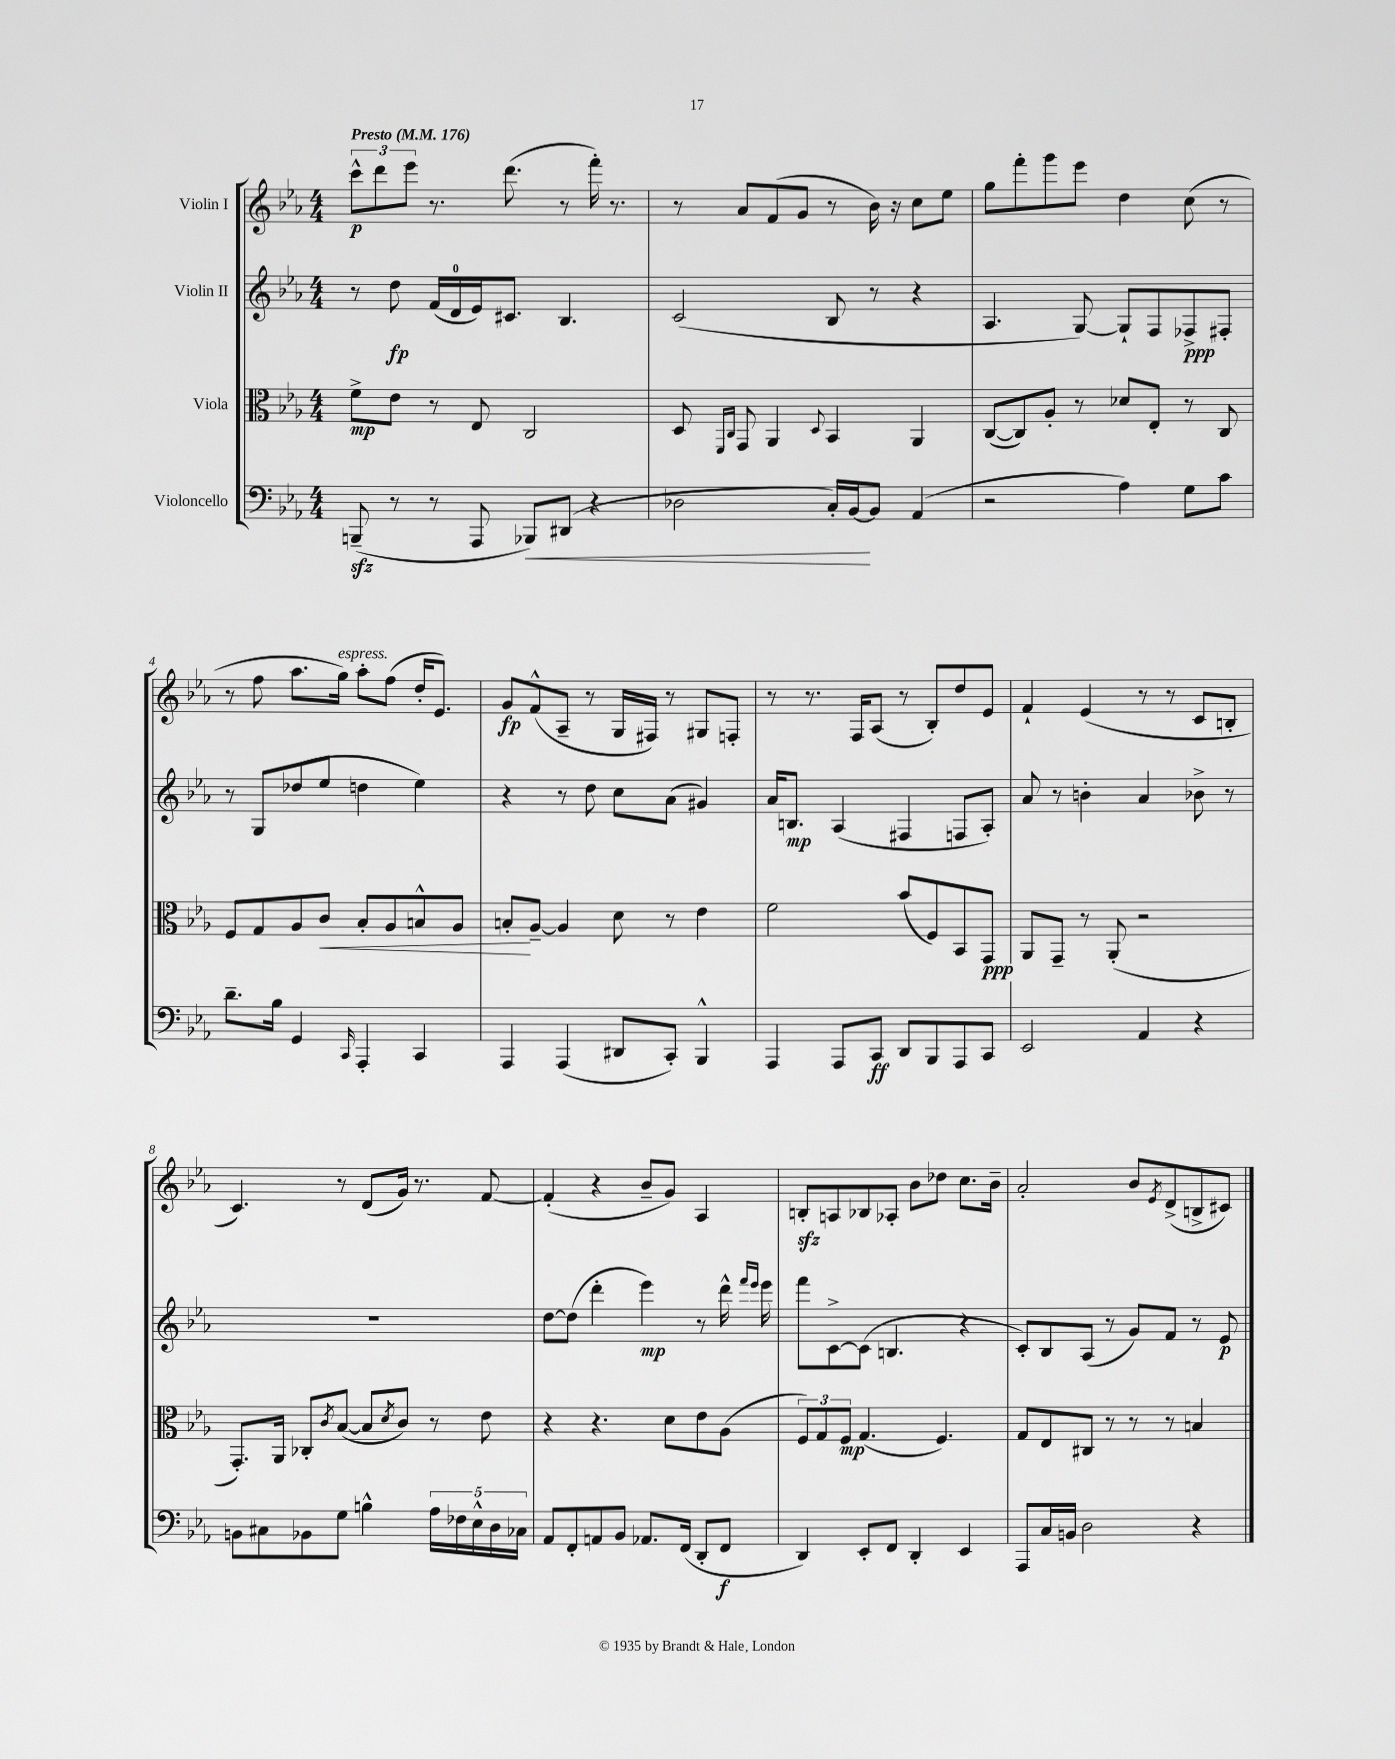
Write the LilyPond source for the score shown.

<<
\new StaffGroup <<
\new Staff = "s0" \with { instrumentName = "Violin I" } {
    \clef treble \key ees \major \numericTimeSignature \time 4/4 \tempo "Presto" 4 = 176
    \tuplet 3/2 { c'''8-^\p d'''8 ees'''8 } r8. d'''8.( r8 f'''16-.) r8. |
    r8 aes'8 f'8( g'8 r8 bes'16) r16 c''8 ees''8 |
    g''8 f'''8-. g'''8 ees'''8 d''4 c''8( r8 |
    r8 f''8 aes''8. g''16^\markup { \italic "espress." }) aes''8-. f''8( d''16-. ees'8.) |
    g'8\fp f'8-^( aes8-- r8 g16 fis16) r8 gis8 f8-. |
    r8 r8. f16 aes8( r8 bes8-.) d''8 ees'8 |
    f'4-! ees'4( r8 r8 c'8 b8-. |
    c'4.) r8 d'8( g'16) r8. f'8~ |
    f'4-.( r4 bes'8-- g'8) aes4 |
    b8-.\sfz a8 bes8 aes8-. bes'8 des''8 c''8. bes'16-- |
    aes'2-. bes'8 \acciaccatura { ees'8 } d'8->( b8-> cis'8) \bar "|." |
}
\new Staff = "s1" \with { instrumentName = "Violin II" } {
    \clef treble \key ees \major \numericTimeSignature \time 4/4
    r8 d''8\fp f'16( d'16-0 ees'16) cis'8. bes4. |
    c'2( bes8 r8 r4 |
    aes4. g8~) g8-! f8 fes8->\ppp fis8-. |
    r8 g8 des''8( ees''8 d''4 ees''4) |
    r4 r8 d''8 c''8 aes'8( gis'4) |
    aes'16 b8.\mp aes4( fis4 f8 aes8-.) |
    aes'8 r8 b'4-. aes'4 bes'8-> r8 |
    R1 |
    d''8~ d''8( d'''4-. ees'''4\mp) r8 d'''16-^ \grace { f'''16 ees'''16 } ees'''16 |
    f'''8 c'8~-> c'8( b4. r4 |
    c'8-.) bes8 aes8( r8 g'8) f'8 r8 ees'8\p \bar "|." |
}
\new Staff = "s2" \with { instrumentName = "Viola" } {
    \clef alto \key ees \major \numericTimeSignature \time 4/4
    f'8->\mp ees'8 r8 ees8 c2 |
    d8 \grace { f,16 c16 } g,8 aes,4 \appoggiatura { d8 } bes,4 aes,4 |
    c8~( c8) aes8-. r8 des'8 ees8-. r8 c8 |
    f8 g8 aes8 c'8\< bes8-. aes8 b8-^ aes8 |
    b8-.\! aes8~-- aes4 d'8 r8 ees'4 |
    f'2 bes'8( f8) bes,8 g,8\ppp |
    aes,8 g,8-- r8 aes,8-.( r2 |
    g,8.-.) aes,16 ces8-. \acciaccatura { c'8 } bes8~( bes8 \acciaccatura { d'8 } c'8) r8 ees'8 |
    r4 r4. d'8 ees'8 aes8( |
    \tuplet 3/2 { f8) g8 f8\mp } g4.( f4.) |
    g8 ees8 cis8 r8 r8 r8 b4 \bar "|." |
}
\new Staff = "s3" \with { instrumentName = "Violoncello" } {
    \clef bass \key ees \major \numericTimeSignature \time 4/4
    b,,8--\sfz( r8 r8 aes,,8 bes,,8\<) dis,8( r4 |
    des2 c16-.) bes,16~\! bes,8 aes,4( |
    r2 aes4) g8 c'8 |
    d'8.-- bes16 g,4 \grace { c,16 } aes,,4-. c,4 |
    aes,,4 aes,,4( dis,8 c,8-.) bes,,4-^ |
    aes,,4 aes,,8 c,8\ff d,8 bes,,8 aes,,8 c,8 |
    ees,2 aes,4 r4 |
    b,8 cis8 bes,8 g8 b4-^ \tuplet 5/4 { aes16 fes16 ees16-^ d16 ces16 } |
    aes,8 f,8-. a,8 bes,8 aes,8. f,16( d,8-. f,8\f |
    d,4) ees,8-. f,8 d,4-. ees,4 |
    aes,,8 c16 b,16 d2 r4 \bar "|." |
}
>>
>>
